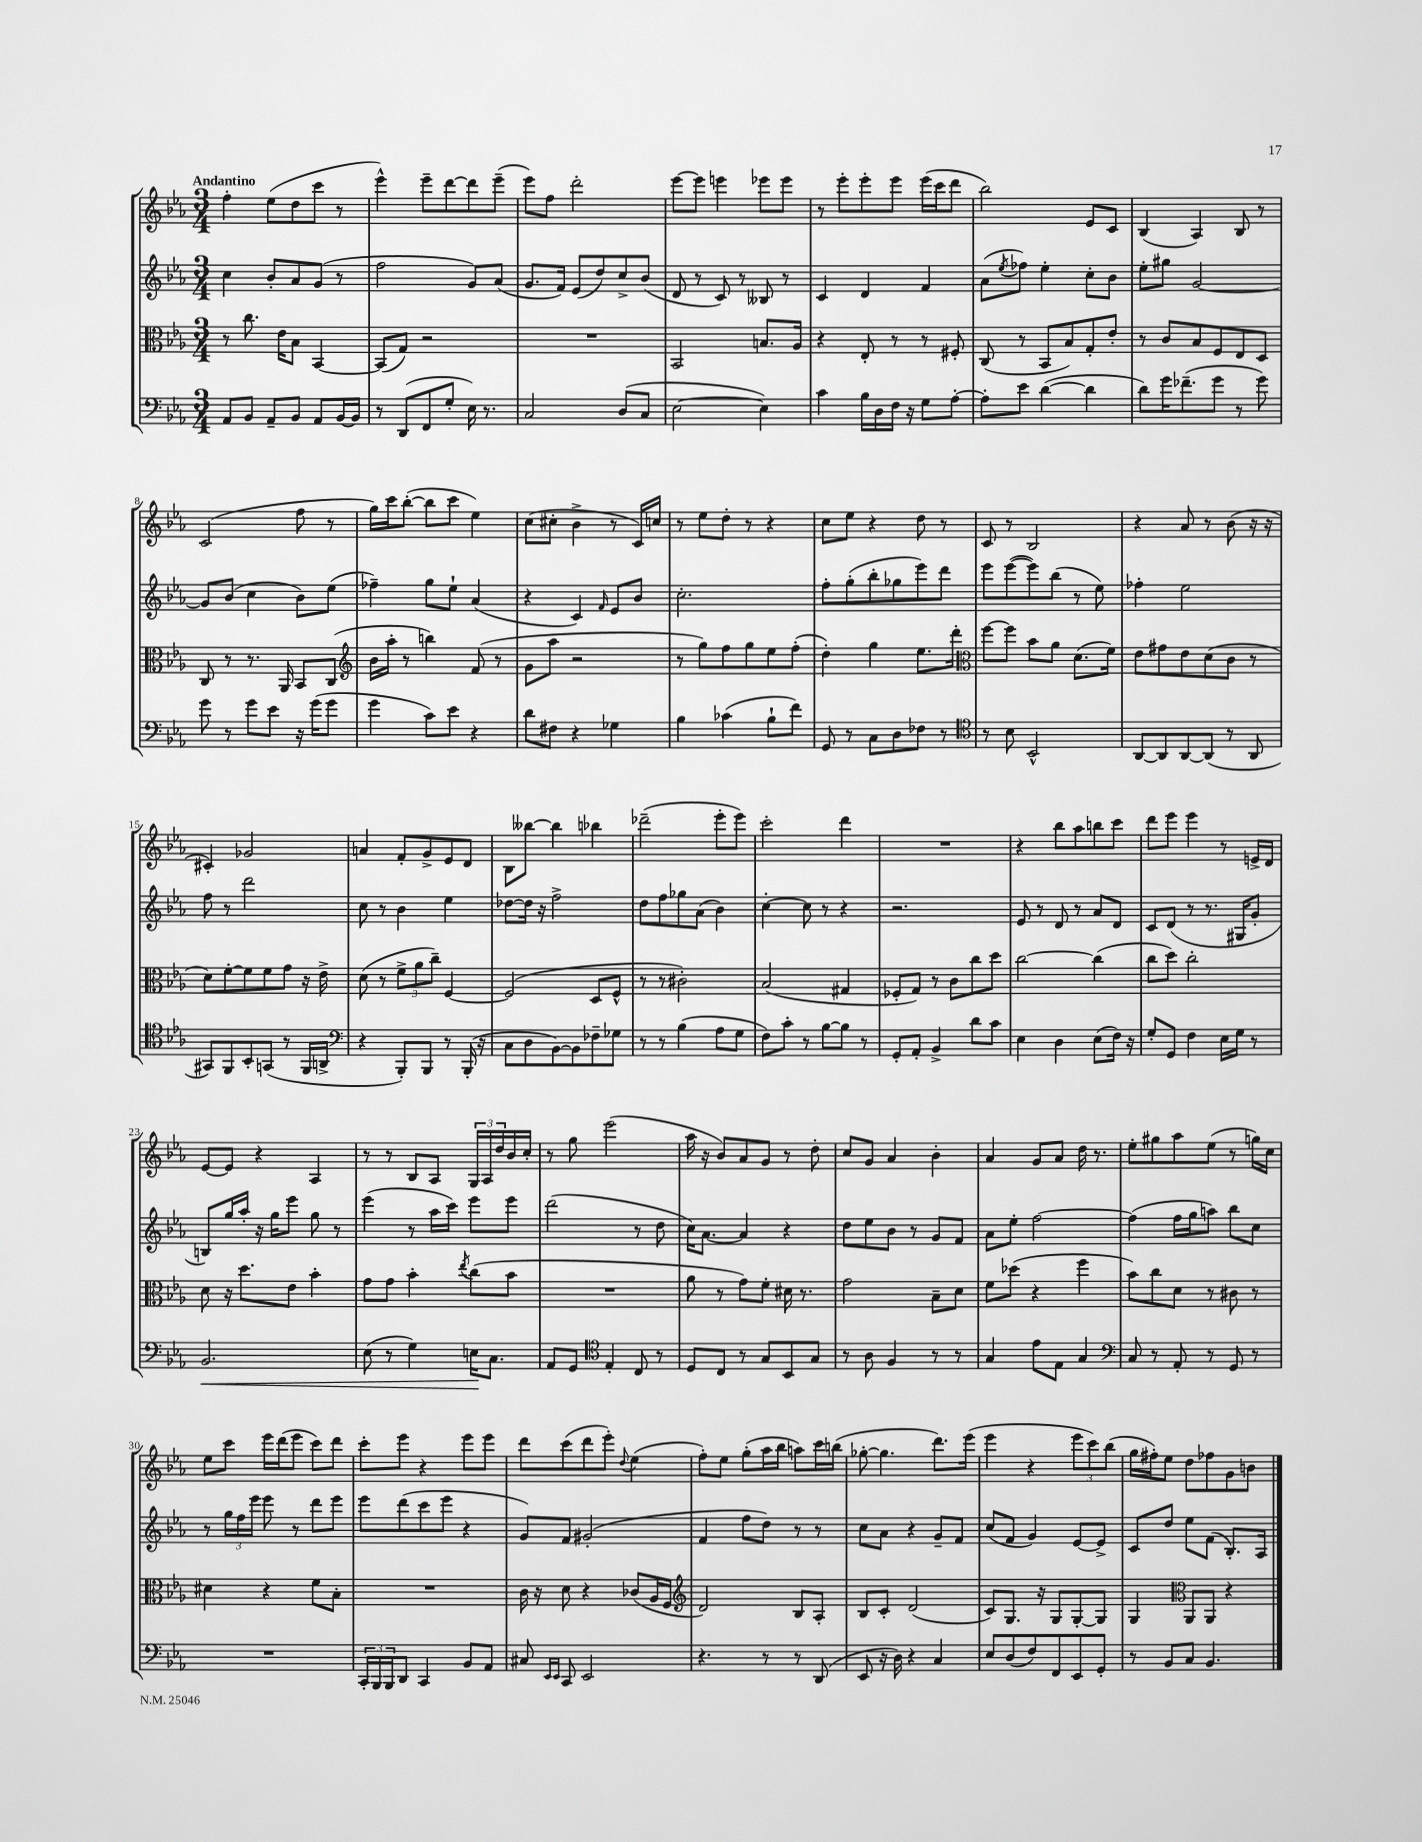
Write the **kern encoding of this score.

**kern	**kern	**kern	**kern
*staff4	*staff3	*staff2	*staff1
*clefF4	*clefC3	*clefG2	*clefG2
*k[b-e-a-]	*k[b-e-a-]	*k[b-e-a-]	*k[b-e-a-]
*M3/4	*M3/4	*M3/4	*M3/4
8AA-	8r	4cc	4ff'
8BB-	8.cc	.	.
8AA-~	.	8b-'	(8ee-
.	16e-	.	.
8BB-	8B-	8a-	8dd
8AA-	[4BB-	(8g	8ccc
[16BB-	.	8r	8r
16BB-]	.	.	.
=	=	=	=
8r	(8BB-]	2ff	4eee-^^)
(8DD	8G)	.	.
8FF	2r	.	8eee-~
8G'	.	.	[8ddd
16E-)	.	8g)	8ddd]
8.r	.	.	.
.	.	(8a-	(8eee-~
=	=	=	=
2C	2.r	8.g	8eee-)
.	.	.	8ff
.	.	16f)	.
.	.	(8e-	2ddd'
.	.	8dd)	.
(8D	.	8cc^	.
8C	.	(8b-	.
=	=	=	=
[2E-	2BB-	8d	[8eee-
.	.	8r	8eee-]
.	.	8c)	4eee
.	.	8r	.
4E-])	8.B	8B--	8eee-
.	.	8r	8eee-
.	16A-	.	.
=	=	=	=
4c	4r	4c	8r
.	.	.	8eee-'
16B-	8E-'	4d	8eee-'
16D	.	.	.
16F	8r	.	8eee-
16r	.	.	.
8G	8r	4f	(16eee-
.	.	.	16ccc
[8A-'	8F#'	.	8ddd
=	=	=	=
8A-']	(8C	(8a-	2bb-)
.	.	8qee-	.
8e-	8r	8ff-)	.
([4d	8BB-	4ee-'	.
.	8B-)	.	.
4d]	8G'	8cc'	8e-
.	8e-'	8b-	8c
=	=	=	=
8d)	8r	8ee-'	(4B-
16g	8c	8gg#	.
(8.f-~	.	.	.
.	8B-	[2g	4A-)
8g	8F	.	.
8r	8E-	.	8B-
8g)	8D	.	8r
=	=	=	=
8g	8C	8g]	(2c
8r	8r	(8b-	.
8g	8.r	4cc	.
8e-	.	.	.
.	16AA-	.	.
16r	8BB-	8b-)	8ff
(16g	.	.	.
8g	(8C	(8ee-	8r
=	=	=	=
*	*clefG2	*	*
4g	16b-	4ff-~)	16gg)
.	16aa-'	.	16ccc
.	8r	.	([8bb-'
8c)	4bb)	8gg	8bb-]
8e-	.	8ee-`	8ccc
4r	(8f	(4a-	4ee-)
.	8r	.	.
=	=	=	=
8d	8g	4r	(8cc
8F#	8aa-	.	8cc#'
4r	2r	4c)	4b-^
.	.	16qqf	.
4G-	.	8e-	8r
.	.	8b-	16c)
.	.	.	16cc
=	=	=	=
4B-	8r	2.cc'	8r
.	8gg)	.	8ee-
(4c-	8ff	.	8dd'
.	8gg	.	8r
8B-`	8ee-	.	4r
8f)	(8ff'	.	.
=	=	=	=
8GG	4dd')	8ff'	8cc
8r	.	(8gg'	8ee-
8C	4gg	8bb-'	4r
8D	.	8gg-	.
8F-	8.ee-	8eee-)	8dd
8r	.	8ddd	8r
.	16ddd'	.	.
=	=	=	=
*clefC4	*clefC3	*	*
8r	[8ff	8eee-	8c
8B-	8ff]	([8eee-	8r
2BB-^^	8b-	8eee-])	2B-
.	8a-	(8bb-	.
.	(8.d	8r	.
.	.	8ee-)	.
.	16f)	.	.
=	=	=	=
[8AA-	8e-	4ff-'	4r
8AA-]	8g#	.	.
[8AA-	8e-	2ee-	8a-
(8AA-]	(8d	.	8r
8r	8c	.	(8b-
8AA-	8r	.	16r
.	.	.	16r
=	=	=	=
8GG#)	8d)	8ff	4c#')
8FF	[8f'	8r	.
8BB-'	8f]	2ddd	2g-
(8GG	8f	.	.
8r	8g	.	.
16FF	16r	.	.
16AA^	16e-^	.	.
=	=	=	=
*clefF4	*	*	*
4r	(8d	8cc	4a
.	8r	8r	.
8BBB-')	12f^	4b-	8f'
.	12a-	.	.
8BBB-	.	.	8g^
.	12cc~)	.	.
8r	[4F	4ee-	8e-
(16BBB-'	.	.	8d
16r	.	.	.
=	=	=	=
8C	(2F]	[8dd-	8B-
8D	.	16dd-]	[8bb--
.	.	16r	.
[8BB-)	.	2ff^	4bb--]
8BB-]	.	.	.
8F-~	8D	.	4bb-
8G-	8F^^	.	.
=	=	=	=
8r	8r	8dd	(2ddd-~
8r	8r	8ff	.
(4B-	2c#')	8gg-	.
.	.	(8a-	.
8A-	.	4b-)	8eee-'
8G	.	.	8eee-)
=	=	=	=
8F)	(2B-	[4cc'	2ccc'
8c'	.	.	.
8r	.	8cc]	.
[8B-	.	8r	.
8B-]	4G#	4r	4ddd
8r	.	.	.
=	=	=	=
8GG'	8F-'	2.r	2.r
8AA-'	8G)	.	.
4BB-^	8r	.	.
.	8c	.	.
8d	8cc	.	.
8c	8dd	.	.
=	=	=	=
4E-	[2cc	8e-	4r
.	.	8r	.
4D	.	8d	8bb-
.	.	8r	8aa-
(8E-	(4cc]	8a-	8bb
16F)	.	8d	8ccc
16r	.	.	.
=	=	=	=
8G'	8cc	8c	8ddd
8GG	8dd)	(8d	8eee-
4F	2cc'	8r	4eee-
.	.	8.r	.
16E-	.	.	8r
16G	.	16G#	.
8r	.	8g'	16e^
.	.	.	16d
=	=	=	=
2.BB-	8d	8B)	[8e-
.	16r	16gg	8e-]
.	8.dd	16aa-'	.
.	.	16r	4r
.	.	16gg	.
.	8e-	8eee-	.
.	4b-'	8gg	4A-
.	.	8r	.
=	=	=	=
(8E-	8g	(4eee-	8r
8r	8g	.	8r
4G)	4b-'	8r	8B-
.	.	16aa-	8A-
.	.	16ccc)	.
.	8qee-	.	.
16E	(8cc	8eee-	24G
.	.	.	24A-
8.C	.	.	.
.	.	.	24dd
.	8b-	8eee-	16b-
.	.	.	16cc'
=	=	=	=
8AA-	2.r	(2ddd	8r
8GG	.	.	8gg
*clefC4	*	*	*
4E-'	.	.	(2eee-
8C	.	8r	.
8r	.	8dd	.
=	=	=	=
8D	8a-	16cc)	16aa-
.	.	[8.a-	16r
8C	8r	.	8b-)
8r	8g)	4a-]	8a-
8G	8f'	.	8g
8BB-	16d#	4r	8r
.	8.r	.	.
8G	.	.	8dd'
=	=	=	=
8r	2g	8dd	8cc
8A-	.	8ee-	8g
4F	.	8b-	4a-
.	.	8r	.
8r	8B-~	8g	4b-'
8r	8d	8f	.
=	=	=	=
4G	8f	8a-	4a-
.	(8dd-	8ee-'	.
8e-	4r	[2ff	8g
8E-	.	.	8a-
4G	4ff	.	16dd
.	.	.	8.r
=	=	=	=
*clefF4	*	*	*
8C	8b-)	(4ff]	8ee-'
8r	8cc	.	8gg#
8AA-'	8d	16ff	8aa-
.	.	16gg	.
8r	8r	8aa)	(8ee-
8GG	8c#	8bb-	8r
8r	8r	8cc	16gg)
.	.	.	16cc
=	=	=	=
2.r	4d#	8r	8ee-
.	.	24gg	8ccc
.	.	24ff	.
.	.	24eee-	.
.	4r	8eee-	16eee-
.	.	.	(16ddd
.	.	8r	8eee-
.	8f	8ddd	8ccc)
.	8B-'	8eee-	8ddd
=	=	=	=
24CC'	2.r	8eee-	8ccc'
24BBB-	.	.	.
24BBB-	.	.	.
8DD	.	(8ddd	8eee-
4CC	.	8ccc	4r
.	.	8eee-	.
8BB-	.	4r	8eee-
8AA-	.	.	8eee-
=	=	=	=
8C#	16c	8g)	8ddd
.	16r	.	.
16qqEE-	.	.	.
16qqEE-	.	.	.
8CC	8d	8f	(8ccc
2EE-	4r	(2g#'	8ddd
.	.	.	8eee-')
.	.	.	8qqdd
.	(8c-	.	(4ee-
.	16A-	.	.
.	16F	.	.
=	=	=	=
*	*clefG2	*	*
4.r	2d)	4f	8ff')
.	.	.	8ee-
.	.	8ff	(8gg'
8r	.	8dd)	16aa-
.	.	.	16bb-
8r	8B-	8r	8aa)
(8DD	8A-'	8r	16ccc
.	.	.	(16bb
=	=	=	=
8EE-	8B-	8cc	[8gg-'
16r	8c'	8a-	4.gg-]
16D)	.	.	.
4r	(2d	4r	.
4C	.	8g~	8.ddd)
.	.	8f	.
.	.	.	(16eee-
=	=	=	=
8E-	8c)	(8cc	4eee-
(8D	8.G	8f	.
8F)	.	4g)	4r
.	16r	.	.
8FF	8G	.	.
8EE-	[8G'	[8e-	12eee-
.	.	.	12ccc)
8GG'	8G]	8e-^]	.
.	.	.	(12bb-
=	=	=	=
8r	4G	8c	16gg
.	.	.	16ff#')
8BB-	.	8dd	8ee-
*	*clefC3	*	*
8C	8AA-	8ee-	8dd
4.BB-	8AA-	(8f	8ff-
.	4r	8.B-')	8g
.	.	.	8b
.	.	16A-	.
==	==	==	==
*-	*-	*-	*-
